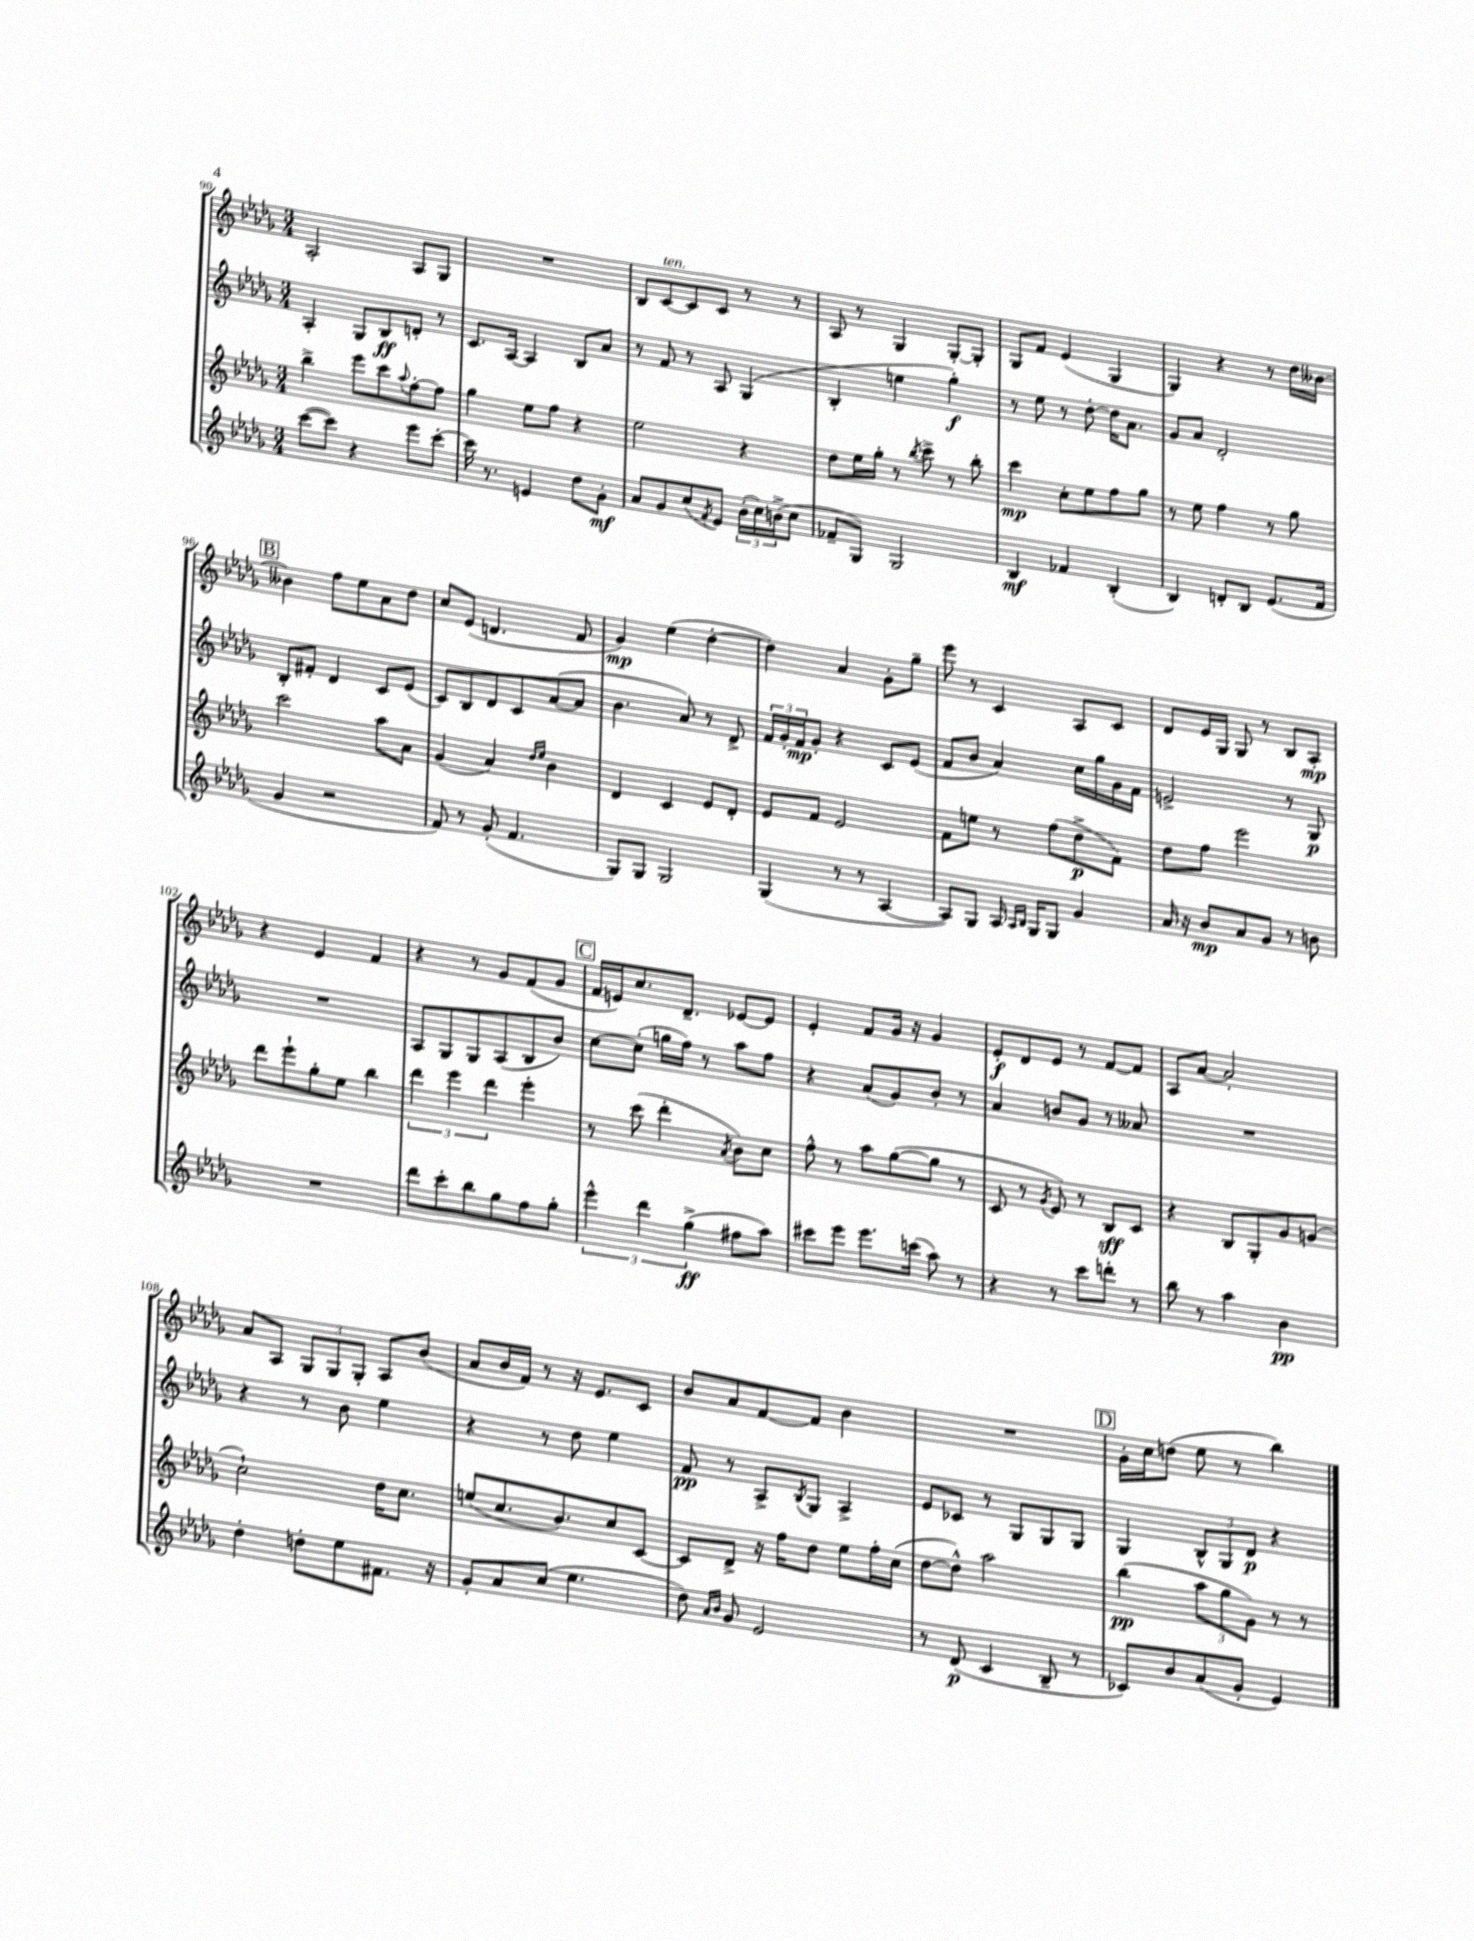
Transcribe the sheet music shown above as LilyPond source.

<<
\new StaffGroup <<
\new Staff = "s0" {
    \clef treble \key des \major \numericTimeSignature \time 3/4
    aes2-. aes8 ges8 |
    R2. |
    bes8 c'8~^\markup { \italic "ten." } c'8 c'8 r8 r8 |
    aes8 r8 ges4 ges8~-. ges8-. |
    ges8 f'8 ees'4( ges4 |
    ges4) r4 r8 des''16 beses'16~ |
    \mark \markup { \box "B" } beses'4 f''8 ees''8 aes'8 des''8 |
    c''8 ees'8( d'4. f'8 |
    ges'4\mp) ees''4( des''4~-. |
    des''4) aes'4 ges'8-. ges''8-- |
    ees'''8 r8 c'4 aes8 c'8 |
    des'8 ees'16 ges16 ges8 r8 bes8 aes8-.\mp |
    r4 ees'4 f'4 |
    r4 r8 ges'8 f'8( ges'8 |
    \mark \markup { \box "C" } f'16 e'16) c''8. des'8.-- ees'8~ ees'8 |
    ees'4-. f'8 ges'16 r16 ges'4 |
    ees'8-.\f des'8 ees'8 r8 f'8~ f'8 |
    aes8 aes'8~ aes'2-. |
    aes'8 aes8 \tuplet 3/2 { ges8 ges8 ges8-. } aes8 bes'8( |
    aes'8 bes'16 f'16) r8 r16 ees'8. c'8 |
    bes'8 aes'8 f'8~ f'8 bes'4 |
    R2. |
    \mark \markup { \box "D" } ges'16-. c''16 d''8( ees''8 r8 bes''4) \bar "|." |
}
\new Staff = "s1" {
    \clef treble \key des \major \numericTimeSignature \time 3/4
    aes4-. ges8 bes8\ff d'8-. r8 |
    c'8. aes16~ aes4 bes8 aes'8 |
    r8 f'8 r8 aes8 ges4( |
    bes4-. e''4 ges''4-.\f) |
    r8 ees''8 r8 des''8~-. des''16 aes'8. |
    ges'8 aes'8 des'2-. |
    \mark \markup { \box "B" } bes8-. fis'8-. des'4 c'8 ees'8( |
    c'8) bes8 des'8 c'8 aes'8~( aes'8 |
    bes'4. aes'8) r8 des'8-> |
    \tuplet 3/2 { f'16 ges'16-. f'16\mp } ges'8-. r4 c'8 ees'8( |
    f'8 bes'8 aes'4) c''16 ges''16 ges'16 f'16 |
    e'2-> r8 ges8\p |
    R2. |
    aes8 ges8 ges8 aes8( bes8 bes'8) |
    \mark \markup { \box "C" } c''8~ c''8-.( g''16 f''16) r8 aes''8 f''8 |
    r4 aes'8( ges'8) bes'8-. r8 |
    aes'4 b'8 ges'8 r8 aeses'8 |
    R2. |
    r4 r8 bes'8 ees''4 |
    r4 r8 des''8 ees''4 |
    f'8\pp r8 aes8-> \acciaccatura { bes8 } ges8 aes4-> |
    ees'8 ces'8 r8 ges8 ges8 ges8 |
    \mark \markup { \box "D" } ges4 \tuplet 3/2 { bes8-^ ges8 des'8\p } r4 \bar "|." |
}
\new Staff = "s2" {
    \clef treble \key des \major \numericTimeSignature \time 3/4
    bes''4-> ees'''8 c'''8 \appoggiatura { aes''8 } f''8~-. f''8 |
    ges''4 ees''8 f''8 r4 |
    ees''2 r4 |
    des''8 ees''16 ges''16-. r8 \acciaccatura { bes''8 } c'''8-> r8 bes''8-. |
    c'''4\mp c''8-. ees''8 f''8 ges''8 |
    r8 ees''8 f''4 r8 ges''8 |
    \mark \markup { \box "B" } c'''2 aes''8 aes'8 |
    ges'4( aes'4) \grace { des''16 ees''16 } bes'4 |
    des'4 c'4 ees'8 des'8-. |
    ees'8 f'8 ees'2 |
    f'8 e''8 r8 f''8( des''8->\p f'8) |
    des''8 f''8 ees'''2 |
    des'''8 ees'''8-! ges''8-. ees''8 bes''4 |
    \tuplet 3/2 { des'''4 ees'''4 des'''4 } ees'''4-. |
    \mark \markup { \box "C" } r8 c'''8( des'''4-. \acciaccatura { aes'8 } bes'8) c''8 |
    f''8-^ r8 aes''8 ges''8~( ges''8 r8 |
    c'8 r8 \acciaccatura { ges'8 } ees'8) r8 bes8\sff c'8 |
    r4 bes8 ges8-. ges'8 g'8( |
    c''2-!) des''16 c''8. |
    e''8( c''8. bes'8.) c''8 c'8~ |
    c'8 des'8-> r16 f''16 des''8 ees''8 f''16-. c''16( |
    des''8~ des''8-^) aes''2 |
    \mark \markup { \box "D" } bes''4\pp( \tuplet 3/2 { aes''8 ges''8 ges'8) } r8 r8 \bar "|." |
}
\new Staff = "s3" {
    \clef treble \key des \major \numericTimeSignature \time 3/4
    c'''8~( c'''8) r4 ees'''8 c'''8~-. |
    c'''16 r8. e'4 des''8 ges'8-.\mf |
    aes'8 ges'8 c''8( \acciaccatura { f'8 } ees'8) \tuplet 3/2 { bes'16-.( c''16) b'16->( } c''8 |
    fes'8-- ges8) ges2 |
    bes4\mf fes'4 bes4-.( |
    bes4) d'8-. bes8 ees'8.( f'16 |
    \mark \markup { \box "B" } ges'4 r2 |
    f'8) r8 ges'8-.( f'4. |
    ges8) ges8 ges2 |
    ges4( r8 r8 aes4~ |
    aes8) ges8 aes16 \grace { aes16 bes16 } ges16 ges8 ges'4 |
    aes'16 r16 bes'8\mp aes'8 ges'8 r8 b'8 |
    R2. |
    des'''8 c'''8-. bes''8 ges''8 f''8 ges''8-. |
    \mark \markup { \box "C" } \tuplet 3/2 { ees'''4-^ des'''4 ges''4->\ff( } fis''8 aes''8) |
    cis'''8 ees'''8 ees'''8. c'''16( aes''8) r8 |
    r4 r8 c'''8 d'''8-. r8 |
    bes''8 r8 aes''4 bes'4\pp |
    des''4-. d''8-. ees''8 fis'8. r16 |
    ges'8-. aes'8 c''8( ees''4. |
    des''8) \grace { aes'16 bes'16 } ges'8 ees'2 |
    r8 des'8\p( c'4 bes8-- r8 |
    \mark \markup { \box "D" } ces'8) bes'8 aes'8( ges'8-. ees'4) \bar "|." |
}
>>
>>
\layout { \context { \Score currentBarNumber = #90 } }
